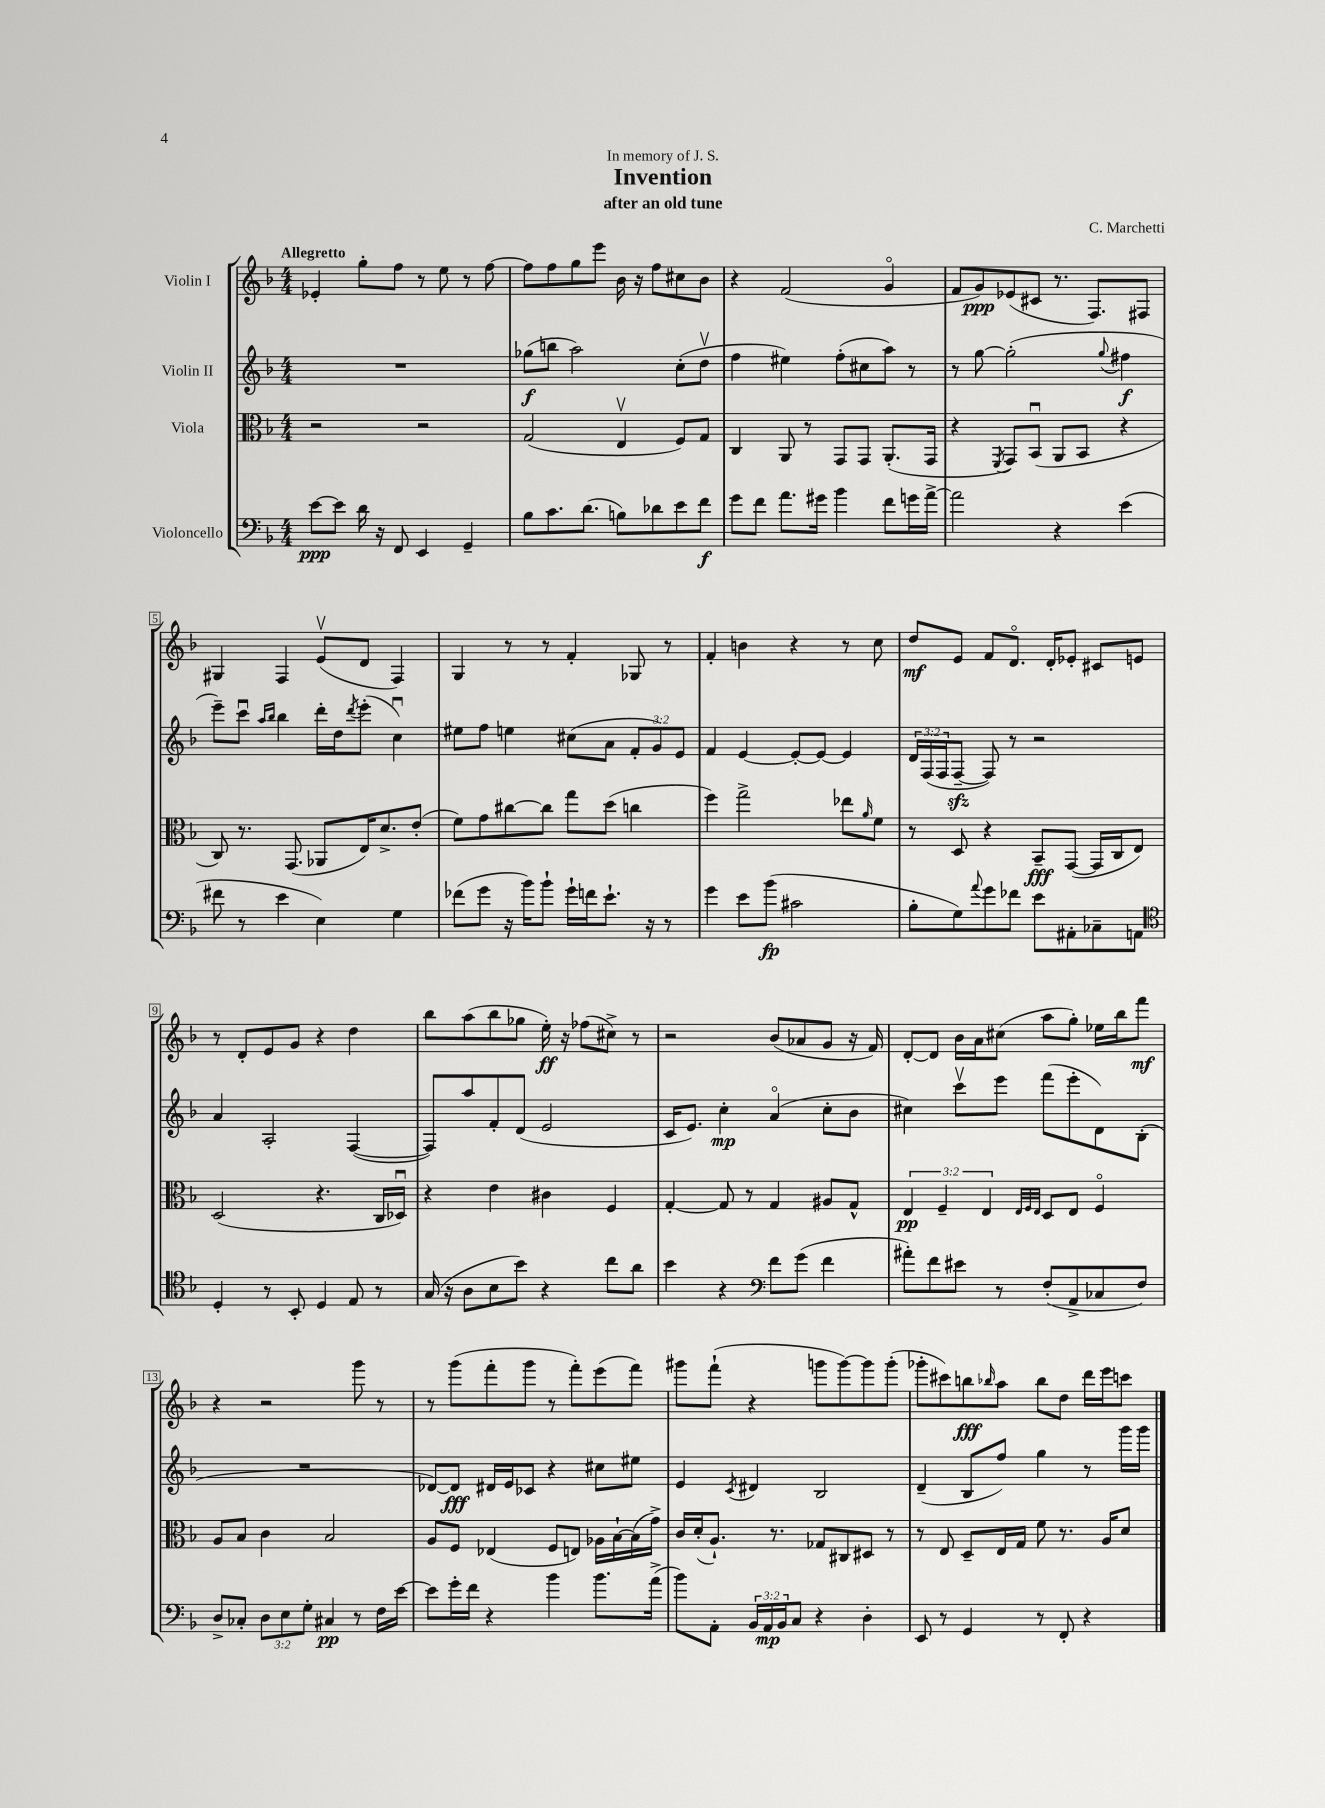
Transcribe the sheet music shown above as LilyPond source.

\header { title = "Invention" composer = "C. Marchetti" subtitle = "after an old tune" dedication = "In memory of J. S." }
<<
\new StaffGroup <<
\new Staff = "s0" \with { instrumentName = "Violin I" } {
    \clef treble \key f \major \numericTimeSignature \time 4/4 \tempo "Allegretto"
    ees'4-. g''8-. f''8 r8 e''8 r8 f''8~ |
    f''8 f''8 g''8 e'''8 bes'16 r16 f''8 cis''8 bes'8 |
    r4 f'2( g'4\flageolet |
    f'8 g'8\ppp) ees'8( cis'8 r8. f8.) fis8 |
    gis4 f4 e'8\upbow( d'8 f4) |
    g4 r8 r8 f'4-. ges8 r8 |
    f'4-. b'4 r4 r8 c''8 |
    d''8\mf e'8 f'8 d'8.\flageolet d'16-. ees'8-. cis'8 e'8 |
    r8 d'8-. e'8 g'8 r4 d''4 |
    bes''8 a''8( bes''8 ges''8 e''16-.\ff) r16 fes''8( cis''8->) r8 |
    r2 bes'8( aes'8 g'8 r16 f'16) |
    d'8~-. d'8 bes'16 a'16 cis''8( a''8 g''8-.) ees''16 bes''16 f'''8\mf |
    r4 r2 g'''8 r8 |
    r8 g'''8( f'''8-. g'''8 r8 f'''8-.) e'''8( f'''8) |
    gis'''8 f'''8-!( r4 g'''8 g'''8~) g'''8 g'''8-.( |
    ges'''8-. cis'''8) b''8\fff \grace { bes''16 } a''8 bes''8 d''8 d'''16 e'''16 c'''8 \bar "|." |
}
\new Staff = "s1" \with { instrumentName = "Violin II" } {
    \clef treble \key f \major \numericTimeSignature \time 4/4 \override Staff.TupletNumber.text = #tuplet-number::calc-fraction-text
    R1 |
    ges''8\f( b''8 a''2) c''8-.( d''8\upbow |
    f''4 eis''4) f''8-.( cis''8 a''8) r8 |
    r8 g''8~ g''2-.( \appoggiatura { g''8 } fis''4\f |
    e'''8--) c'''8\downbow \grace { a''16 bes''16 } bes''4 d'''16-. d''16 \acciaccatura { d'''8 } e'''8-.( c''4\downbow) |
    eis''8 f''8 e''4 cis''8( a'8 \tuplet 3/2 { f'8-. g'8) e'8 } |
    f'4 e'4~ e'8~-. e'8~ e'4 |
    \tuplet 3/2 { d'16 f16( f16 } f8~--\sfz f8) r8 r2 |
    a'4 a2-. f4~( |
    f8) a''8 f'8-. d'8( e'2 |
    c'16 e'8.) c''4-.\mp a'4\flageolet( c''8-. bes'8 |
    cis''4) c'''8\upbow e'''8 f'''8( e'''8-. d'8) bes8-.( |
    R1 |
    des'8~) des'8\fff dis'16 e'16 ces'8 r4 cis''8 eis''8 |
    e'4 \acciaccatura { c'8 } dis'4 bes2 |
    d'4--( bes8 f''8) g''4 r8 g'''16 g'''16 \bar "|." |
}
\new Staff = "s2" \with { instrumentName = "Viola" } {
    \clef alto \key f \major \numericTimeSignature \time 4/4 \override Staff.TupletNumber.text = #tuplet-number::calc-fraction-text
    r2 r2 |
    g2( e4\upbow f8) g8 |
    c4 a,8 r8 g,8 g,8 a,8.-.( g,16 |
    r4 \acciaccatura { f,8 } g,8) bes,8\downbow( a,8 bes,8 r4 |
    c8) r8. g,8.( aes,8 e16) d'8.-> e'8-.( |
    f'8) g'8 cis''8~ cis''8 g''8 d''8( c''4 |
    f''4) g''2-> ees''8 \grace { a'16 } f'8 |
    r8 d8 r4 bes,8--\fff g,8~( g,16 c16 e8) |
    d2( r4. c16 des16\downbow) |
    r4 e'4 cis'4 f4 |
    g4~-. g8 r8 g4 ais8 g8-^ |
    \tuplet 3/2 { e4\pp f4-- e4 } \grace { e32 f32 e32 } d8 e8 f4\flageolet |
    a8 bes8 c'4 bes2 |
    a8 f8 ees4( f8 e8) aes16 bes16~-! bes16( g'16->) |
    c'16 d'16-.( a8.-!) r8. ges8 cis8 dis8 r8 |
    r8 e8 d8-- e16 g16 f'8 r8. a16 d'8 \bar "|." |
}
\new Staff = "s3" \with { instrumentName = "Violoncello" } {
    \clef bass \key f \major \numericTimeSignature \time 4/4 \override Staff.TupletNumber.text = #tuplet-number::calc-fraction-text
    e'8~\ppp e'8 d'16 r16 f,8 e,4 g,4-- |
    bes8 c'8. d'8.( b8) des'8 e'8 f'8\f |
    g'8 f'8 a'8. gis'16 bes'4 f'8 g'16 a'16~-> |
    a'2 r4 e'4( |
    fis'8 r8 e'4 e4) g4 |
    fes'8( g'8 r16 bes'16) bes'8-! g'16-! f'16 e'8.-! r16 r8 |
    g'4 e'8 bes'8\fp( cis'2 |
    bes8-. g8) \appoggiatura { a'8 } g'8 fes'8 e'8 ais,8-. ces8-- a,8 |
    \clef tenor d4-. r8 bes,8-. d4 e8 r8 |
    g16( r16 a8 bes8 bes'8) r4 c''8 a'8 |
    bes'4 r4 \clef bass f'8 g'8( f'4 |
    ais'8-.) f'8 eis'8 r8 f8-.( a,8-> ces8 f8) |
    d8-> ces8-. \tuplet 3/2 { d8 e8 g8-. } cis4\pp r8 f16 e'16~ |
    e'8 g'16-. f'16 r4 bes'4 bes'8. a'16->( |
    bes'8) a,8-. \tuplet 3/2 { bes,16 a,16\mp bes,16 } c8 r4 d4-. |
    e,8 r8 g,4 r8 f,8-. r4 \bar "|." |
}
>>
>>
\layout { \context { \Score \override BarNumber.stencil = #(make-stencil-boxer 0.1 0.3 ly:text-interface::print) } }
